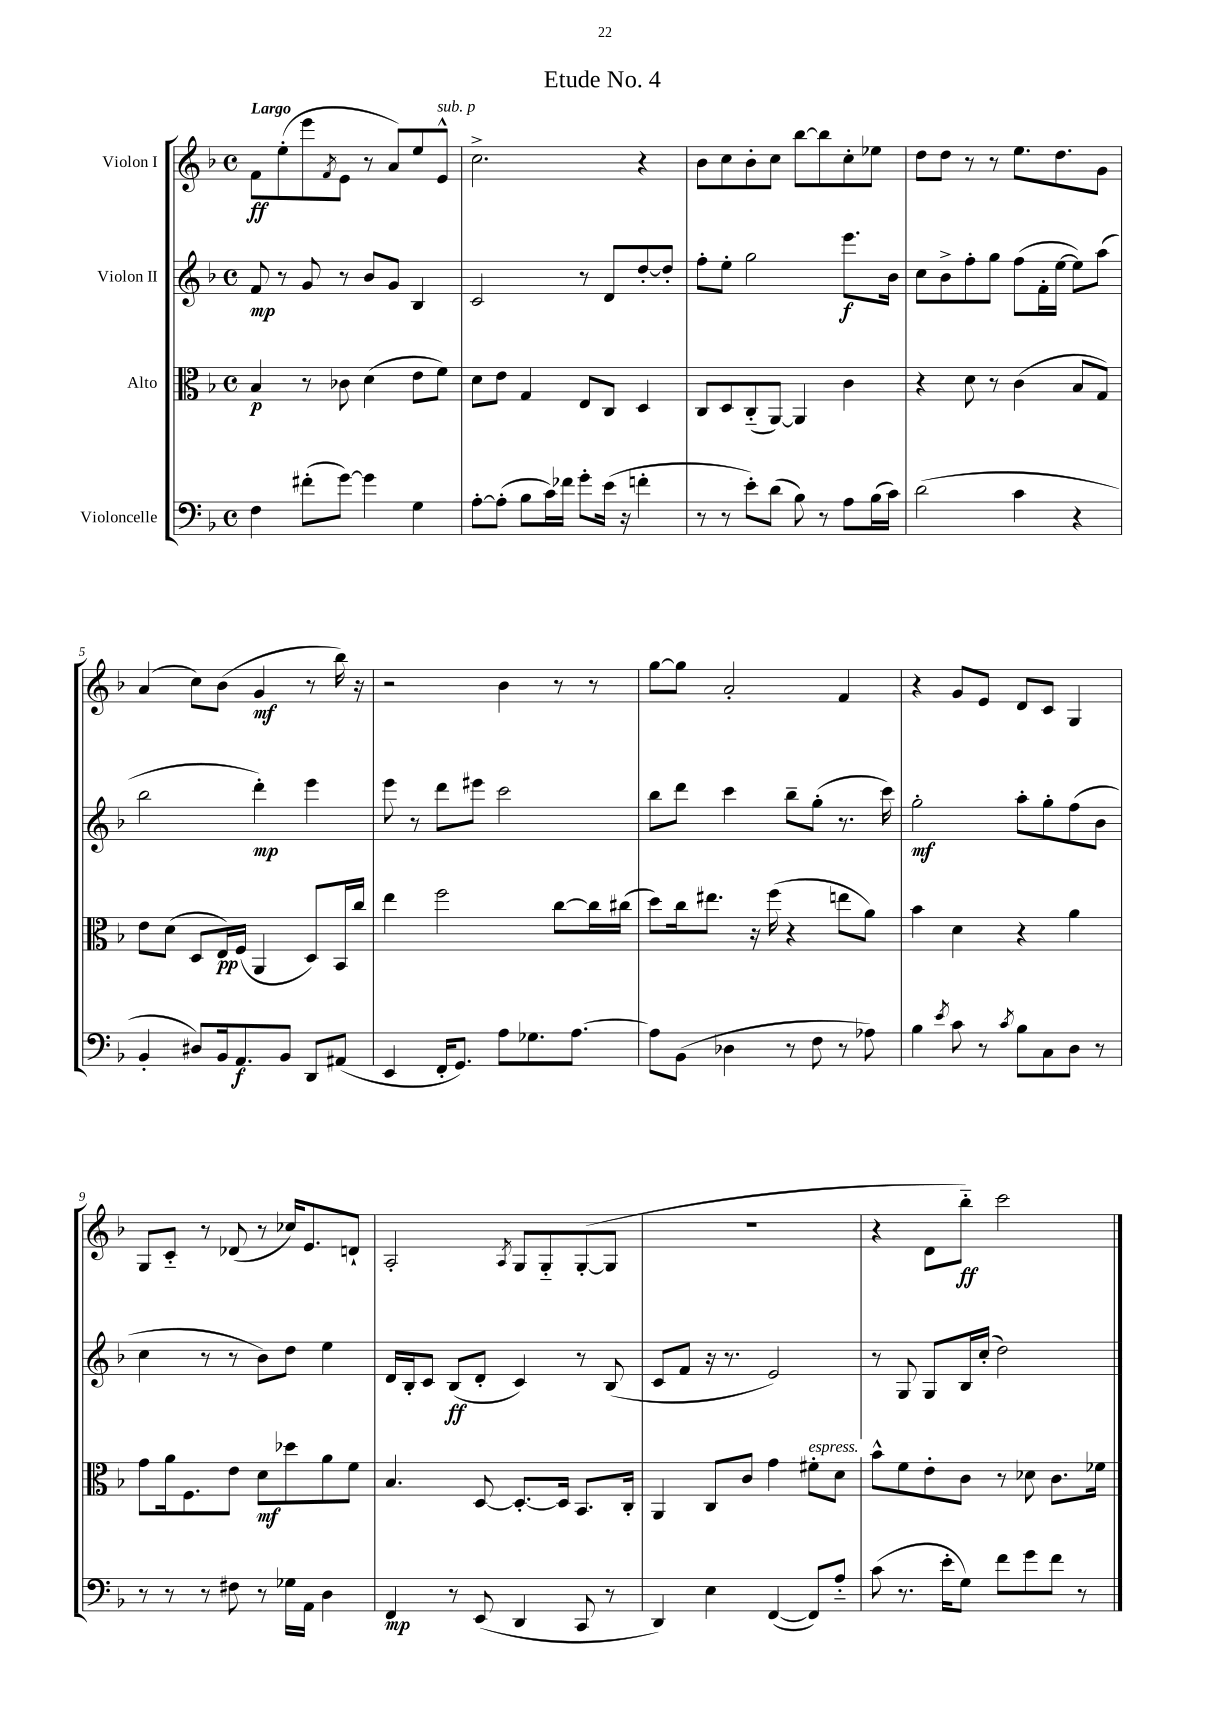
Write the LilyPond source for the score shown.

\header { title = "Etude No. 4" }
<<
\new StaffGroup <<
\new Staff = "s0" \with { instrumentName = "Violon I" } {
    \clef treble \key f \major \defaultTimeSignature \time 4/4 \tempo "Largo"
    f'8\ff e''8-.( e'''8 \acciaccatura { f'8 } e'8 r8 a'8) e''8 e'8-^^\markup { \italic "sub. p" } |
    c''2.-> r4 |
    bes'8 c''8 bes'8-. c''8 bes''8~ bes''8 c''8-. ees''8 |
    d''8 d''8 r8 r8 e''8. d''8. g'8 |
    a'4( c''8) bes'8( g'4\mf r8 bes''16) r16 |
    r2 bes'4 r8 r8 |
    g''8~ g''8 a'2-. f'4 |
    r4 g'8 e'8 d'8 c'8 g4 |
    g8 c'8-_ r8 des'8( r8 ces''16) e'8. d'8-! |
    a2-. \acciaccatura { a8 } g8 g8-_ g8~-.( g8 |
    R1 |
    r4 d'8 bes''8-_\ff) c'''2 \bar "|." |
}
\new Staff = "s1" \with { instrumentName = "Violon II" } {
    \clef treble \key f \major \defaultTimeSignature \time 4/4
    f'8\mp r8 g'8 r8 bes'8 g'8 bes4 |
    c'2 r8 d'8 d''8~-. d''8-. |
    f''8-. e''8-. g''2 e'''8.\f bes'16 |
    c''8 bes'8-> f''8-. g''8 f''8( f'16-. e''16~ e''8) a''8( |
    bes''2 d'''4-.\mp) e'''4 |
    e'''8 r8 d'''8 eis'''8 c'''2 |
    bes''8 d'''8 c'''4 bes''8-- g''8-.( r8. c'''16) |
    g''2-.\mf a''8-. g''8-. f''8( bes'8 |
    c''4 r8 r8 bes'8) d''8 e''4 |
    d'16 bes16-. c'8 bes8\ff( d'8-. c'4) r8 bes8( |
    c'8 f'8 r16 r8. e'2) |
    r8 g8 g8 bes16 c''16-.( d''2) \bar "|." |
}
\new Staff = "s2" \with { instrumentName = "Alto" } {
    \clef alto \key f \major \defaultTimeSignature \time 4/4
    bes4\p r8 ces'8 d'4( e'8 f'8) |
    d'8 e'8 g4 e8 c8 d4 |
    c8 d8 c8-_( a,8~) a,4 c'4 |
    r4 d'8 r8 c'4( bes8 g8) |
    e'8 d'8( d8 e16\pp) f16( a,4 d8) bes,16 c''16 |
    e''4 f''2 c''8~ c''16 cis''16( |
    d''8) c''16 eis''8. r16 f''16( r4 e''8 a'8) |
    bes'4 d'4 r4 a'4 |
    g'8 a'16 f8. e'8 d'8\mf des''8 a'8 f'8 |
    bes4. d8~ d8.~-. d16 bes,8. c16-. |
    a,4 c8 c'8 g'4 fis'8-.^\markup { \italic "espress." } d'8 |
    bes'8-^ f'8 e'8-. c'8 r8 des'8 c'8. fes'16 \bar "|." |
}
\new Staff = "s3" \with { instrumentName = "Violoncelle" } {
    \clef bass \key f \major \defaultTimeSignature \time 4/4
    f4 fis'8-.( g'8~) g'4 g4 |
    a8~-. a8-.( bes8 c'16) fes'16 g'8-. e'16( r16 f'4-. |
    r8 r8 e'8-.) d'8( bes8) r8 a8 bes16( c'16) |
    d'2( c'4 r4 |
    bes,4-. dis8) bes,16 a,8.\f bes,8 d,8 ais,8( |
    e,4 f,16-. g,8.) a8 ges8. a8.~ |
    a8 bes,8( des4 r8 f8 r8 aes8) |
    bes4 \acciaccatura { e'8 } c'8 r8 \acciaccatura { c'8 } bes8 c8 d8 r8 |
    r8 r8 r8 fis8 r8 ges16 a,16 d4 |
    f,4\mp r8 e,8( d,4 c,8 r8 |
    d,4) e4 f,4~( f,8) a8-_ |
    c'8( r8. e'16-. g8) f'8 g'8 f'8 r8 \bar "|." |
}
>>
>>
